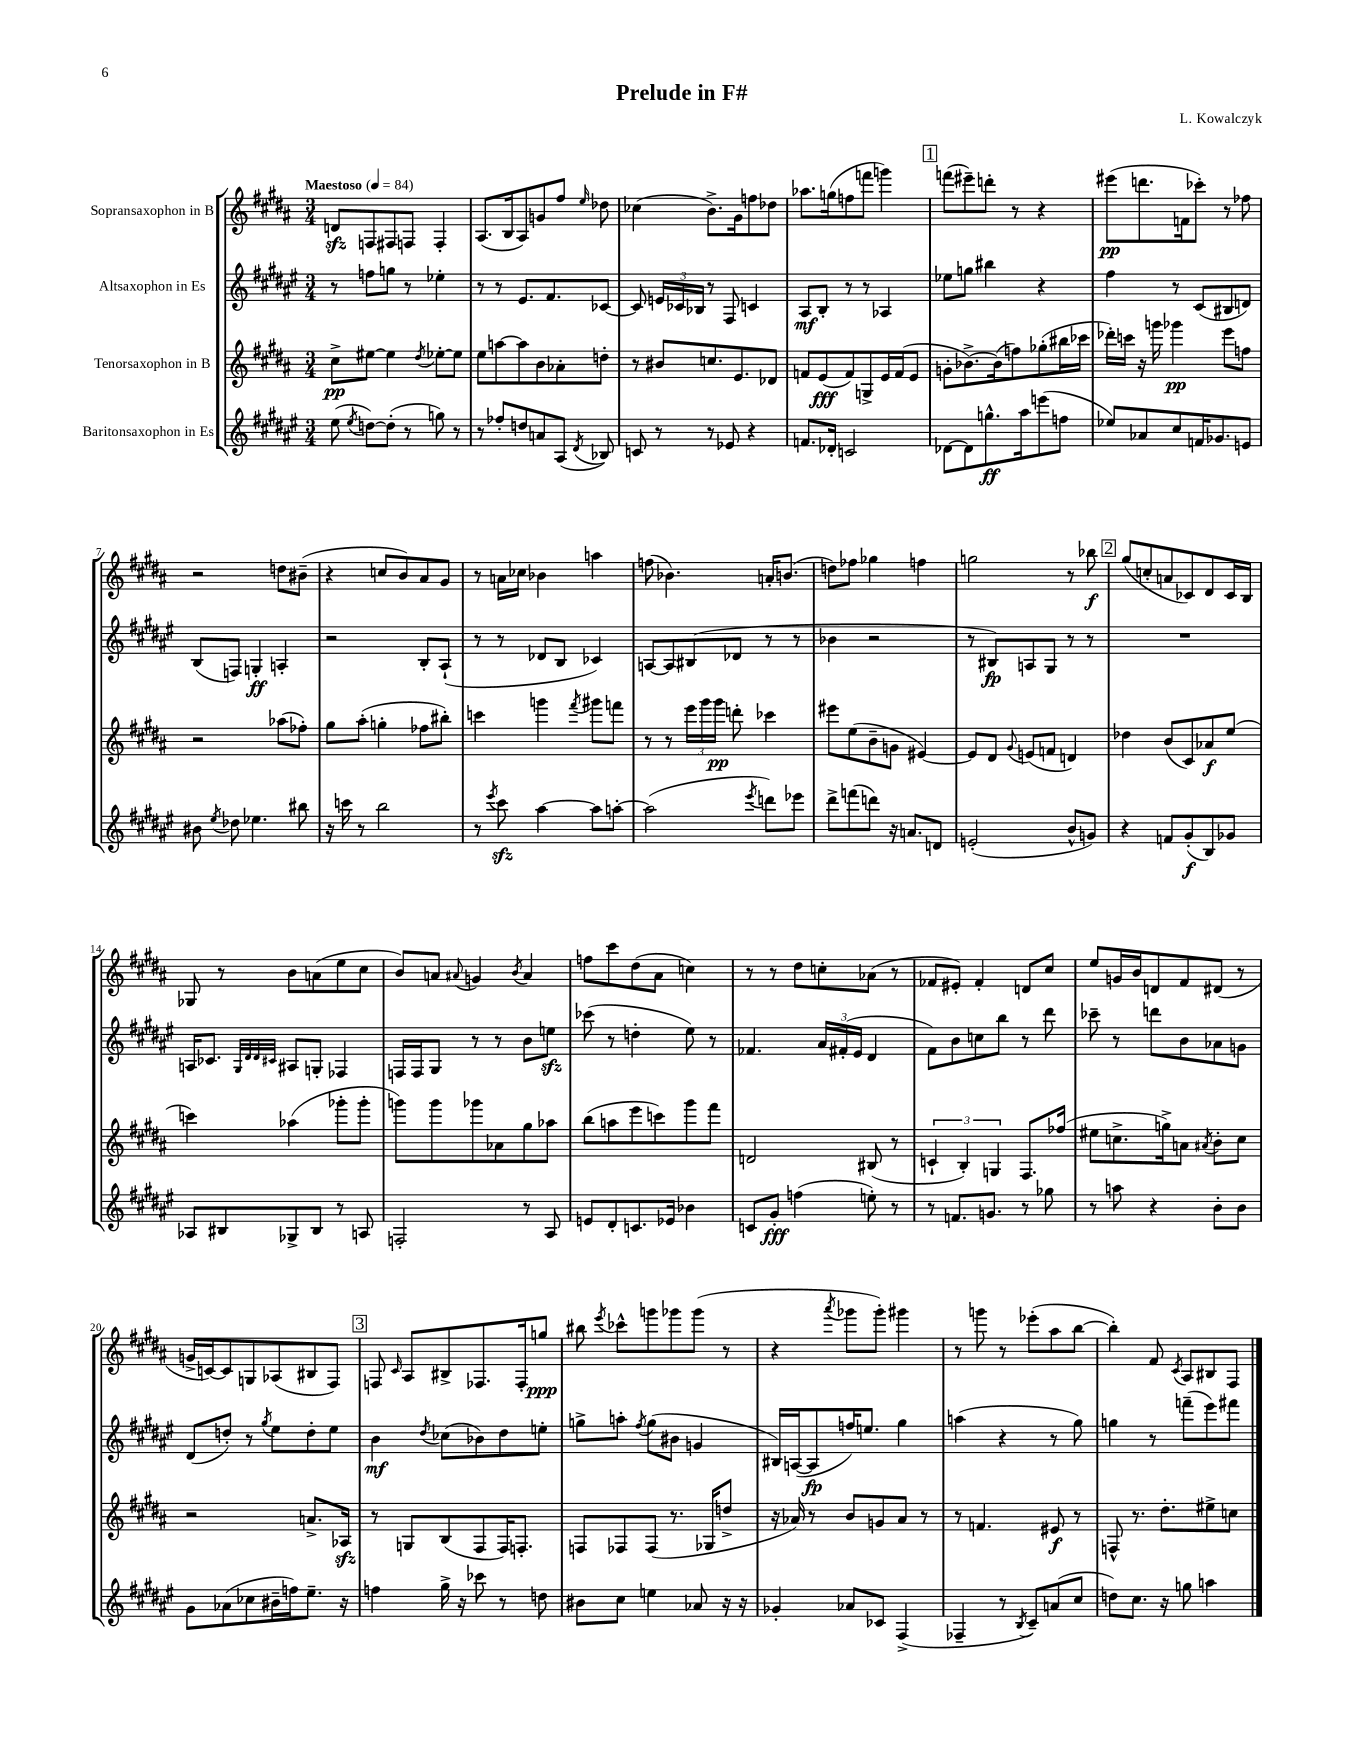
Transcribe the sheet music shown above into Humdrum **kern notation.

**kern	**kern	**kern	**kern
*staff4	*staff3	*staff2	*staff1
*clefG2	*clefG2	*clefG2	*clefG2
*k[f#c#g#d#a#e#]	*k[f#c#g#d#a#]	*k[f#c#g#d#a#e#]	*k[f#c#g#d#a#]
*M3/4	*M3/4	*M3/4	*M3/4
*MM84	*MM84	*MM84	*MM84
(8ee#	8cc#^	8r	8d
8qee#	.	.	.
[8dd)	[8ee#	8ff	8F
(8dd']	4ee#]	8gg	8F#
8r	.	8r	8F
.	8qdd#	.	.
8gg)	[8ee-'	4ee-'	4F'
8r	8ee-]	.	.
=	=	=	=
8r	8ee	8r	(8.A#
8ff-'	[8aa	8r	.
.	.	.	16B
8dd	8aa]	8.e#	8A#)
8a	8b	.	8g
.	.	8.f#	.
(8A#	8a-'	.	8ff#
8qd#	.	.	16qqee
8B-)	8dd'	[8c-	8dd-
=	=	=	=
8c	8r	8c-]	(4cc-
8r	8b#	24e	.
.	.	24c-	.
.	.	24B-	.
8r	8.cc	8r	8.b^)
8e-	.	8F#	.
.	8.e	.	16g#
4r	.	4c	8ff
.	8d-	.	8dd-
=	=	=	=
8.f	8f	8A#	8.aa-
.	(8e	8B'	.
16d-'	.	.	(16gg
2c	8f)	8r	8ff
.	8G^	8r	8fff
.	16e	4A-	4ggg)
.	(16f	.	.
.	8e	.	.
=	=	=	=
[8d-	8g'	8ee-	(8fff
8d-]	[8.b-^)	8gg	8eee#~)
8.gg^^	.	4bb#	8ddd'
.	(16b-]	.	.
.	8ff)	.	8r
16aa#	.	.	.
(8eee	(8gg-'	4r	4r
8ff	16bb#	.	.
.	16ccc-	.	.
=	=	=	=
8ee-)	16ddd-')	4ff#	(8eee#
.	16ccc	.	.
8a-	16r	.	8.ddd
.	16ggg	.	.
8cc#	4ggg-	8r	.
.	.	.	16f
16f	.	(8c#	8ccc-')
8.g-	.	.	.
.	8eee	8B#	8r
8e	8ff	8d)	8ff-
=	=	=	=
8b#	2r	(8B	2r
8qee#	.	.	.
8dd-	.	8F)	.
4.ee-	.	4G'	.
.	(8aa-	4A'	8dd
8bb#	8ff-')	.	(8b#~
=	=	=	=
16r	8gg#	2r	4r
16ccc	.	.	.
8r	(8aa#'	.	.
2bb	4gg'	.	8cc
.	.	.	8b)
.	8ff-	8B'	8a#
.	8bb#')	(8A#`	8g#
=	=	=	=
8r	4ccc	8r	8r
8qeee#	.	.	.
8ccc#	.	8r	16a
.	.	.	16cc-
[4aa#	4ggg	8d-	4b-
.	.	8B	.
.	8qfff#	.	.
8aa#]	8ggg#	4c-)	4aa
[8aa'	8fff	.	.
=	=	=	=
(2aa]	8r	[8A	(8ff
.	8r	8A]	4.b-)
.	24eee	(8B#	.
.	24ggg#	.	.
.	24ggg#	.	.
.	8ddd'	8d-	.
8qeee#	.	.	.
8ddd)	4ccc-	8r	16a'
.	.	.	(8.b
8eee-	.	8r	.
=	=	=	=
8ddd#^	8eee#	4b-	8dd)
(8fff	(8ee	.	8ff-
8ddd)	8b~	2r	4gg-
16r	8g	.	.
8.a	.	.	.
.	[4e#)	.	4ff
8d	.	.	.
=	=	=	=
(2e'	8e#]	8r	2gg
.	8d#	8B#)	.
.	8qqg#	.	.
.	(8e	8A	.
.	8f	8G#	.
8b^^	4d)	8r	8r
8g)	.	8r	8bb-
=	=	=	=
4r	4dd-	2.r	(8gg#
.	.	.	8cc'
8f	(8b	.	8a
(8g#'	8c#)	.	8c-)
8B)	8a-	.	8d#
8g-	(8ee	.	16c-
.	.	.	16B
=	=	=	=
8A-	4ccc)	16A	8G-
.	.	8.c-	.
8B#	.	.	8r
.	.	32qqG#	.
.	.	32qqd#	.
.	.	32qqd#	.
.	.	32qqc#	.
8G-^	(4aa-	8A#	8b
8B#	.	8G'	(8a
8r	8ggg-'	4F-	8ee
8A	8ggg-'	.	8cc#
=	=	=	=
2F'	8ggg)	16F	8b)
.	.	16F	.
.	8ggg	8G#	8a
.	.	.	8qqa#
.	8ggg-	8r	4g
.	8a-	8r	.
.	.	.	8qb
8r	8gg#	8b	4a#
8A#	8aa-	8ee	.
=	=	=	=
8e	(8bb	(8ccc-	8ff
8d#'	8aa	8r	8ccc#
8.c	8eee	4dd'	(8dd#
.	8ccc)	.	8a#
16e-	.	.	.
4b-	8ggg#	8ee#)	4cc)
.	8fff#	8r	.
=	=	=	=
8c	2d	4.f-	8r
8g#'	.	.	8r
(4ff	.	.	8dd#
.	.	24a#	8cc'
.	.	(24f#'	.
.	.	24e#	.
8ee')	(8B#	4d#	(8a-
8r	8r	.	8r
=	=	=	=
8r	6c`	8f#)	8f-
8.f	.	8b	8e#')
.	6B')	.	.
.	.	8cc	4f-'
8.g	.	.	.
.	6G	.	.
.	.	8bb	.
8r	8.F#	8r	8d
8gg-	.	8ddd#	8cc#
.	(16ff-	.	.
=	=	=	=
8r	8ee#	8ccc-~	8ee
8aa	8.cc^	8r	16g
.	.	.	16b
4r	.	8ddd	8d
.	16gg^)	.	.
.	8a	8b	8f#
.	8qa#	.	.
8b'	8b'	8a-	(8d#
8b	8cc	8g	8r
=	=	=	=
8g#	2r	(8d#	16g^
.	.	.	[16c)
(8a-	.	8dd')	8c]
8cc-	.	8r	8G
.	.	8qgg#	.
16b#~	.	8ee#	(8A-
16ff)	.	.	.
8.ee#~	8.a^	8dd'	8B#
.	.	8ee#	8F#)
16r	16A-	.	.
=	=	=	=
4ff	8r	4b	8F
.	.	.	16qqc#
.	8G	.	8A#
.	.	8qdd#	.
16gg#^	(8B	(8cc-	8B#^
16r	.	.	.
8ccc-	8F#	8b-)	8.F-
8r	16F#)	8dd#	.
.	8.F'	.	16F-'
8dd	.	8ee'	8gg
=	=	=	=
8b#	8F	8gg^	8bb#
.	.	.	8qeee
8cc#	8F-	8aa'	8ccc-^^
.	.	8qff#	.
4ee	(8F-	(8gg	8ggg
.	8.r	8b#	8ggg-
8a-	.	4g	(8ggg-
.	16G-	.	.
16r	8dd^	.	8r
16r	.	.	.
=	=	=	=
4g-'	16r	16B#)	4r
.	16a-)	([16A	.
.	8r	8A]	.
.	.	.	8qaaa#
8a-	8b	16ff)	8ggg-
.	.	8.ee	.
8c-	8g	.	8ggg-')
(4F#^	8a-	4gg#	4ggg#
.	8r	.	.
=	=	=	=
4F-~	8r	(4aa	8r
.	4.f	.	8ggg
8r	.	4r	8r
8qB	.	.	.
8c#~)	.	.	(8eee-'
(8a	8e#	8r	8aa#
8cc#	8r	8gg#)	[8bb
=	=	=	=
8dd)	8F^^	4gg	4bb'])
8.cc#	8.r	.	.
.	.	8r	8f#
16r	8.dd#'	.	.
.	.	.	8qc#
8gg	.	(8fff~	8A#
4aa	8ee#^	8eee#)	8B#
.	8cc	8fff#	8F#
==	==	==	==
*-	*-	*-	*-
